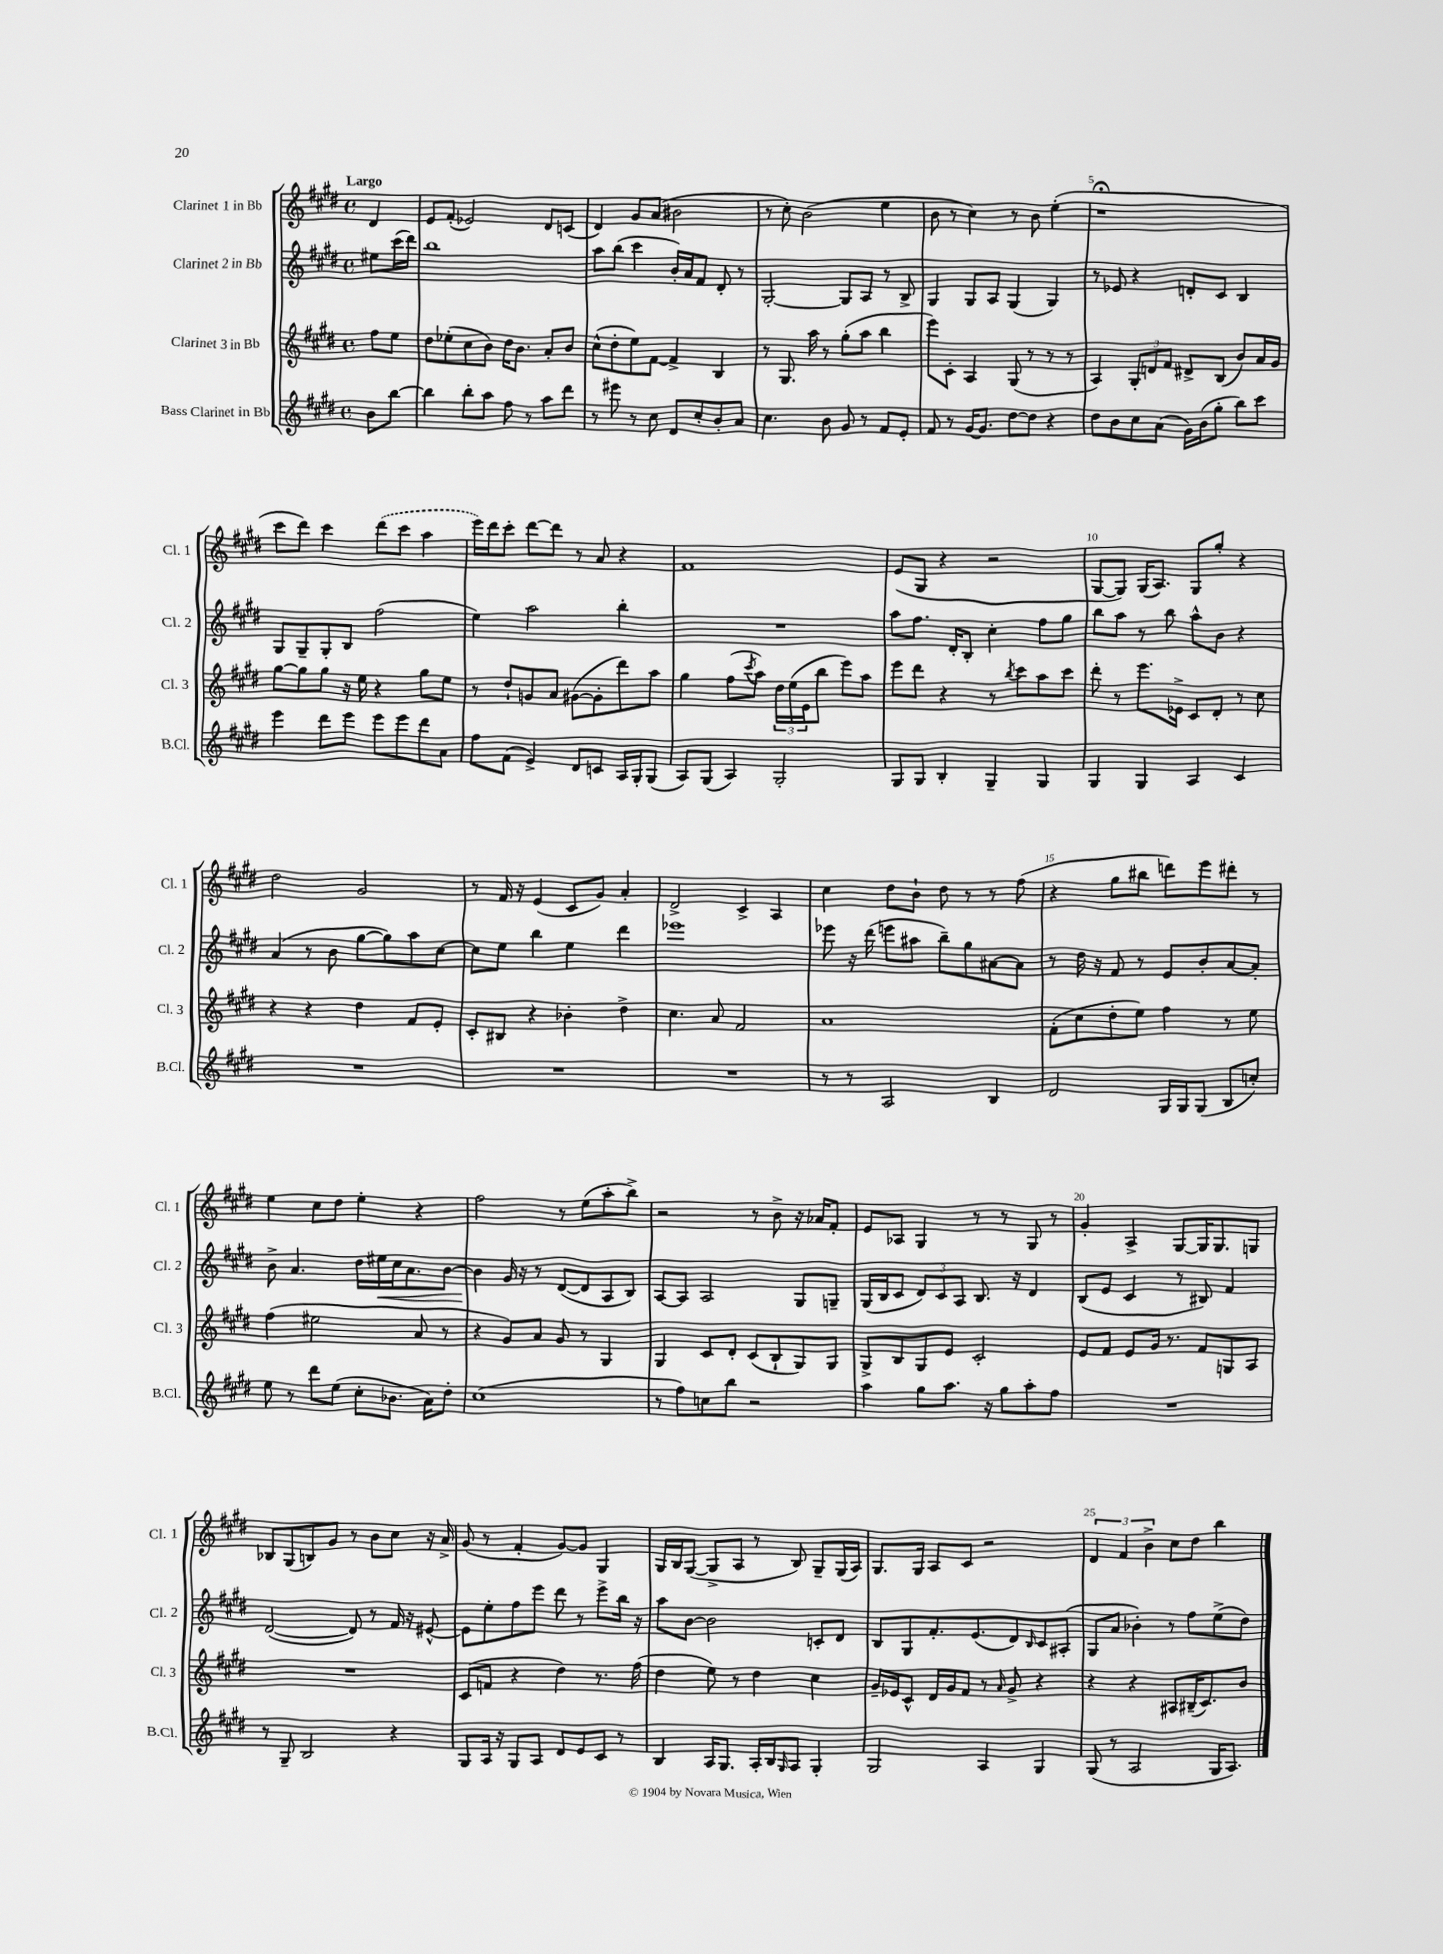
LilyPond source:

<<
\new StaffGroup <<
\new Staff = "s0" \with { instrumentName = "Clarinet 1 in Bb" shortInstrumentName = "Cl. 1" } {
    \clef treble \key e \major \defaultTimeSignature \time 4/4 \partial 4 \tempo "Largo"
    dis'4 |
    e'8 fis'8-.( ees'2) dis'8 c'8( |
    dis'4) gis'8 a'8( bis'2 |
    r8 cis''8-.) b'2( e''4 |
    b'8 r8 cis''4) r8 b'8 e''4-.( |
    r1\fermata |
    cis'''8 dis'''8) cis'''4 \once \slurDashed dis'''8( cis'''8 a''4 |
    e'''16) dis'''16 cis'''8-. dis'''8~ dis'''8 r8 a'8 r4 |
    fis'1 |
    e'8( gis8 r4 r2 |
    gis8~ gis8) gis16( a8.) gis8 gis''8-. r4 |
    dis''2 gis'2 |
    r8 fis'16 r16 e'4( cis'8 gis'8) a'4-. |
    dis'2-> cis'4-> a4 |
    cis''4 dis''8 b'8-! dis''8 r8 r8 fis''8( |
    r4 gis''8 bis''8 d'''8) e'''8 dis'''8-. r8 |
    e''4 cis''8 dis''8 e''4-. r4 |
    fis''2 r8 e''8( a''8-. b''8->) |
    r2 r8 b'8-> r16 aes'16 fis'8-. |
    e'8 aes8 gis4 r8 r8 gis8 r8 |
    gis'4-. a4-> gis8~ gis16 gis8. g8 |
    bes8 gis8( b8) gis'8 r8 b'8 cis''8 r16 a'16-> |
    gis'8( r8 fis'4-. gis'8~) gis'8 gis4 |
    gis16 b16 gis8~( gis8-> a8 r8 b8) gis8-- gis16( a16) |
    gis8. gis16 a8 cis'8 r2 |
    \tuplet 3/2 { dis'4 fis'4 b'4-> } cis''8 dis''8 b''4 \bar "|." |
}
\new Staff = "s1" \with { instrumentName = "Clarinet 2 in Bb" shortInstrumentName = "Cl. 2" } {
    \clef treble \key e \major \defaultTimeSignature \time 4/4 \partial 4
    eis''8 cis'''16( dis'''16) |
    b''1 |
    a''8 b''8( cis'''4 b'16-.) a'16 fis'8 dis'8-. r8 |
    gis2~-. gis8 a8 r8 b8-> |
    gis4 gis8 a8 gis4( gis4) |
    r8 ees'8 r4 d'8-. cis'8 b4 |
    gis8 gis8-- gis8-. b8 fis''2( |
    e''4) a''2 b''4-. |
    R1 |
    a''8 fis''8. dis'16-. b8-. cis''4-. fis''8 gis''8 |
    b''8 a''8 r8 b''8 a''8-^ b'8 r4 |
    a'4( r8 b'8 gis''8~ gis''8) a''8 cis''8~ |
    cis''8 e''8 b''4 e''4 dis'''4 |
    ees'''1 |
    ees'''8 r16 dis'''16( e'''8 ais''8 b''8--) gis''8 ais'8~ ais'8 |
    r8 dis''16 r16 fis'8 r8 e'8 b'8-. a'8~ a'8-. |
    b'8-> a'4. dis''16 eis''16\< cis''16 a'8. b'8~ |
    b'4\! gis'16 r16 r8 dis'8~( dis'8 a8 b8) |
    a8~ a8 a2 gis8 g8-- |
    gis16( b16 cis'8 \tuplet 3/2 { dis'8) cis'8 a8 } b8. r16 dis'4 |
    b8( e'8 cis'4 r8 bis8) fis'4 |
    dis'2~( dis'8) r8 fis'16 r16 eis'8~-^ |
    eis'8 e''8-. fis''8 e'''8 dis'''8 r8 e'''8-> b''16 r16 |
    a''8 b'8~ b'2 c'8-. dis'8 |
    b8 gis8 fis'8.-. e'8.( dis'8) \grace { b16 } cis'8 ais8-.( |
    gis8 a'8 bes'4-.) r8 fis''8 e''8->( dis''8) \bar "|." |
}
\new Staff = "s2" \with { instrumentName = "Clarinet 3 in Bb" shortInstrumentName = "Cl. 3" } {
    \clef treble \key e \major \defaultTimeSignature \time 4/4 \partial 4
    fis''8 e''8 |
    dis''8 ees''8-.( cis''8 b'8) dis''16 b'8. a'8-. b'8 |
    cis''8-^( dis''8-. e''8) fis'8~ fis'4-> b4 |
    r8 gis8. a''16 r8 gis''8-.( a''8 b''4 |
    e'''8) cis'8-. a4 gis8( r8 r8 r8 |
    a4) \tuplet 3/2 { gis8-. d'8 fis'8 } dis'8-> b8( b'8) a'16 gis'16 |
    gis''8~ gis''8 gis''8 r16 e''16 r4 gis''8 e''8 |
    r8 dis''8-! g'8 a'8 gis'8~( gis'8-. dis'''8) a''8 |
    gis''4 fis''8( \acciaccatura { cis'''8 } a''8) \tuplet 3/2 { dis''16 e''16( e'16 } b''8 e'''8) a''8 |
    e'''8 dis'''8 r4 r8 \acciaccatura { b''8 } cis'''8 a''8 cis'''8 |
    dis'''8-. r8 e'''8. ees'16-> cis'8 dis'8-. r8 cis''8 |
    r4 r4 dis''4 fis'8 e'8-. |
    cis'8-. bis8 r4 bes'4-. dis''4-> |
    cis''4. a'8 fis'2 |
    a'1 |
    fis'8-.( cis''8 dis''8-. e''8) fis''4 r8 e''8 |
    fis''4( eis''2 a'8 r8 |
    r4 gis'8) a'8 gis'8 r8 gis4 |
    gis4 cis'8 dis'8-. cis'8( b8-! gis8) gis8 |
    gis8-> b8 gis8 e'8 cis'2-. |
    e'8 fis'8 e'8 gis'16 r8. fis'8 g8 a8 |
    R1 |
    cis'8( f'8 r4 dis''4) r8. fis''16( |
    dis''4 e''8) r8 dis''4 cis''4 |
    gis'16-- ees'16 cis'8-^ dis'16 gis'16 fis'8 r8 \grace { a'16 } gis'8-> r4 |
    r4 r4 ais8 bis16--( cis'8.) b'8 \bar "|." |
}
\new Staff = "s3" \with { instrumentName = "Bass Clarinet in Bb" shortInstrumentName = "B.Cl." } {
    \clef treble \key e \major \defaultTimeSignature \time 4/4 \partial 4
    b'8 b''8~ |
    b''4 b''8-. a''8 fis''8 r8 a''8 dis'''8 |
    r8 eis'''8 r8 cis''8 dis'8 cis''8-. b'8-. a'8 |
    cis''4. b'8 gis'8 r8 fis'8 e'8-. |
    fis'8 r8 gis'16~ gis'8. dis''8~ dis''8 r4 |
    dis''8 b'8 cis''8 a'8( gis'16) b'16( gis''8-. b''8) cis'''8 |
    e'''4 dis'''8 e'''8 e'''8 e'''8 dis'''8 a'8 |
    fis''8 fis'8( e'4->) dis'8 c'8 a16 gis16-. gis8( |
    a8) gis8( a4) gis2-. |
    gis8 gis8 b4-. gis4-- gis4 |
    gis4 gis4 a4 cis'4 |
    R1 |
    R1 |
    R1 |
    r8 r8 a2 b4 |
    dis'2 gis16 gis16 gis8( b8 c''8-.) |
    e''8 r8 dis'''8 e''8( cis''8-. bes'8. a'16) dis''8-. |
    cis''1( |
    r8 fis''8) c''8 b''8 r2 |
    a''4 gis''8 a''8. r16 gis''8 a''8-. fis''8 |
    R1 |
    r8 gis8-- b2 r4 |
    gis8 a16 r16 gis8 a8 dis'8 e'8 cis'8 r8 |
    b4 a16 gis8. a16-. b16 \grace { gis16 } a8 gis4-. |
    gis2 a4 gis4 |
    gis8( r8 a2 gis16 a8.) \bar "|." |
}
>>
>>
\layout { \context { \Score \override BarNumber.break-visibility = ##(#f #t #t) barNumberVisibility = #(every-nth-bar-number-visible 5) } }
